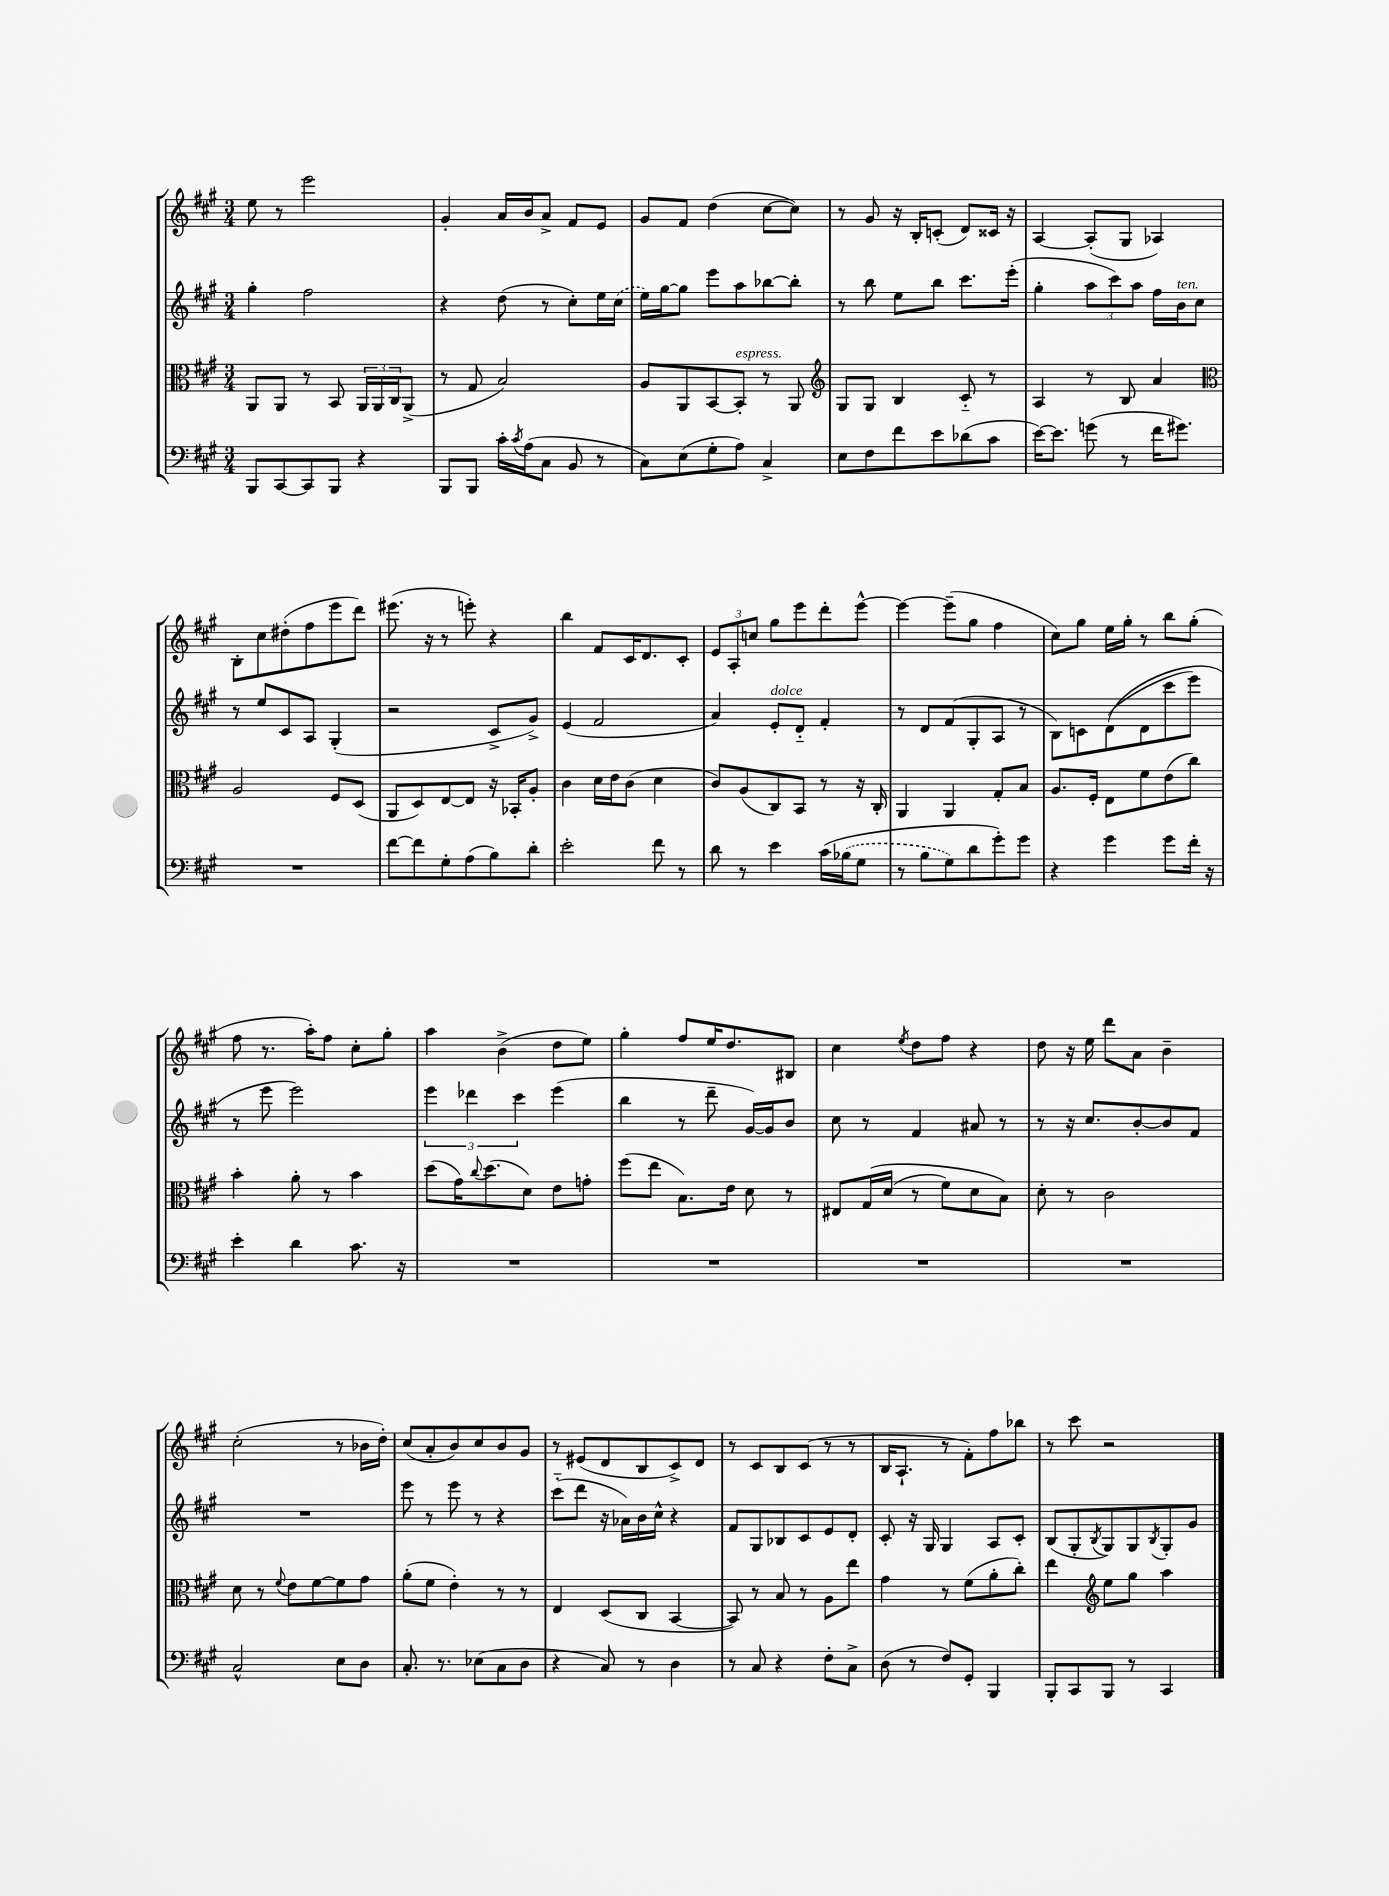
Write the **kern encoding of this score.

**kern	**kern	**kern	**kern
*part4	*part3	*part2	*part1
*staff4	*staff3	*staff2	*staff1
*clefF4	*clefC3	*clefG2	*clefG2
*k[f#c#g#]	*k[f#c#g#]	*k[f#c#g#]	*k[f#c#g#]
*M3/4	*M3/4	*M3/4	*M3/4
=12	=12	=12	=12
8BBB/L	8AA/L	4gg#'\	8ee\
[8CC#/	8AA/J	.	8r
8CC#/]	8r	2ff#\	2eee\
8BBB/J	8BB/	.	.
4r	24AA/LL	.	.
.	24AA/	.	.
.	24C#/J	.	.
.	(8AA^/J	.	.
=13	=13	=13	=13
8BBB/L	8r	4r	4g#'/
8BBB/J	8G#/	.	.
16c#'\LL	2B/)	(8dd\	16a/LL
8qc#/	.	.	.
(16A\J	.	.	16b/J
8C#\J	.	8r	8a^/J
8BB/	.	8cc#'\L)	8f#/L
8r	.	16ee\L	8e/J
.	.	(16cc#\JJ	.
=14	=14	=14	=14
8C#\L)	8A/L	16ee\LL)	8g#/L
.	.	[16gg#\J	.
(8E\	8AA/	8gg#\J]	8f#/J
8G#'\	[8BB/	8eee\L	(4dd\
!	!LO:TX:a:i:t=espress.	!	!
8A\J)	8BB'/J]	8aa\	.
4C#^/	8r	[8bb-X\	[8cc#\L
.	8AA/	8bb-'\J]	8cc#\J])
=15	=15	=15	=15
*	*clefG2	*	*
8E\L	8G#/L	8r	8r
8F#\	8G#/J	8bb\	8g#/
8f#\	4B/	8ee\L	16r
.	.	.	16B'/KL
8e\	.	8bb\J	(8cn'/J
(8d-X\	8c#/	8.ccc#\L	8d/L)
8c#\J	8r	.	16c##X/Jk
.	.	(16eee'\Jk	16r
=16	=16	=16	=16
[16e\KL)	4A/	4gg#'\	[4A/
8.e\J]	.	.	.
(8gn\	8r	12aa\L	(8A'/L]
.	.	12ccc#\)	.
8r	8B/	.	8G#/J
.	.	12aa\J	.
16f#\KL	4a/	16ff#\LL	4A-X/)
!	!	!LO:TX:a:i:t=ten.	!
8.g#X\J)	.	16b\J	.
.	.	8cc#\J	.
!!LO:LB:g=z
=17	=17	=17	=17
*	*clefC3	*	*
2.r	2A/	8r	8B'\L
.	.	8ee/L	8cc#\
.	.	8c#/	(8dd#X'\
.	.	8A/J	8ff#\
.	8F#/L	(4G#'/	8eee\
.	(8D/J	.	8ddd\J)
=18	=18	=18	=18
[8f#\L	8AA/L	2r	(8.eee#X\
8f#\]	8D/)	.	.
.	.	.	16r
8G#'\	[8E/	.	8r
(8A\	8E/J]	.	8eeen'\)
8B\)	16r	8c#^/L	4r
.	16BB-X'/KL	.	.
8d'\J	8A'/J	8g#^/J)	.
=19	=19	=19	=19
2e'\	4c#\	(4e/	4bb\
.	16d\LL	2f#/	8f#/L
.	16e\J	.	.
.	(8c#\J	.	16c#/K
.	.	.	8.d/
8f#\	4d\	.	.
8r	.	.	8c#'/J
=20	=20	=20	=20
8d\	8c#/L)	4a/)	12e/L
.	.	.	12A'/
8r	(8A/	.	.
.	.	.	12ccn/J
!	!	!LO:TX:a:i:t=dolce	!
4e\	8C#/)	8e'/L	8gg#\L
.	8BB/J	8d/J	8eee\
(16c#\LL	8r	4f#'/	8ddd'\
(16B-X\J	.	.	.
8G#\J	16r	.	[8eee^^\J
.	16C#'/	.	.
=21	=21	=21	=21
8r	4AA/	8r	4eee\_
8B\L	.	8d/L	.
8G#\)	4AA/	(8f#/	(8eee~\L]
8d\	.	8G#'/	8gg#\J
8g#'\)	8G#'/L	8A/J	4ff#\
8g#\J	8B/J	8r	.
=22	=22	=22	=22
4r	8.A/L	8B\L)	8cc#\L)
.	.	8cn\	8gg#\J
.	16F#'/Jk	.	.
4g#\	8E\L	((8d\	16ee\LL
.	.	.	16gg#'\JJ
.	8f#\	8d\	8r
8g#\L	(8e\	8ccc#\	8bb\L
16f#'\Jk	8cc#\J)	8eee\J)	(8gg#'\J
16r	.	.	.
!!LO:LB:g=z
=23	=23	=23	=23
4e'\	4b'\	8r	8ff#\
.	.	8eee\	8.r
4d\	8a'\	2eee\)	.
.	.	.	16aa'\KL)
.	8r	.	8ff#\J
8.c#\	4b\	.	8cc#'\L
.	.	.	8gg#'\J
16r	.	.	.
=24	=24	=24	=24
2.r	(8dd\L	6eee\	4aa\
.	16g#\K)	.	.
.	.	6ddd-X\	.
.	8qqcc#/	.	.
.	(8.dd\	.	.
.	.	.	(4b^\
.	.	6ccc#\	.
.	8d\J)	.	.
.	8e\L	(4eee\	8dd\L
.	8gn'\J	.	8ee\J)
=25	=25	=25	=25
2.r	(8ff#\L	4bb\	4gg#'\
.	8ee\J	.	.
.	8.B\L)	8r	8ff#/L
.	.	8ddd~\	16ee/K
.	16e\Jk	.	8.dd/
.	8d\	[16g#/LL)	.
.	.	16g#/J]	.
.	8r	8b/J	8B#X/J
=26	=26	=26	=26
2.r	8E#X/L	8cc#\	4cc#\
.	(16G#/L	8r	.
.	(16d/JJ	.	.
.	.	.	8qee/
.	8r	4f#/	8dd\L
.	8f#\L)	.	8ff#\J
.	8d\	8a#X/	4r
.	8B\J)	8r	.
=27	=27	=27	=27
2.r	8d'\	8r	8dd\
.	8r	16r	16r
.	.	8.cc#/L	16ee\
.	2c#\	.	8ddd\L
.	.	[8b'/	8a\J
.	.	8b/]	4b~\
.	.	8f#/J	.
!!LO:LB:g=z
=28	=28	=28	=28
2C#^^/	8d\	2.r	(2cc#'\
.	8r	.	.
.	8qqf#/	.	.
.	8e\L	.	.
.	[8f#\	.	.
8E\L	8f#\]	.	8r
8D\J	8g#\J	.	16b-X\LL
.	.	.	16dd'\JJ)
=29	=29	=29	=29
8.C#'/	(8a'\L	8eee\	(8cc#/L
.	8f#\J	8r	8a'/
8.r	.	.	.
.	4e'\)	8eee\	8b/)
(8E-X\L	.	8r	8cc#/
8C#\	8r	4r	8b/
8D\J	8r	.	8g#/J
=30	=30	=30	=30
4r	4E/	(8ccc#\L	8r
.	.	8ddd\J	(8e#X/L
8C#/)	(8D/L	16r	8d/
.	.	16a-X\LL)	.
8r	8C#/J	16b\	8B/
.	.	16cc#^^\JJ	.
4D\	[4BB/	4r	8c#^/)
.	.	.	8d/J
=31	=31	=31	=31
8r	8BB/])	8f#/L	8r
8C#/	8r	8G#/	8c#/L
4r	8B/	8B-X/	8B/
.	8r	8c#/	(8c#/J
8F#'\L	8A\L	8e/	8r
8C#^\J	8ee\J	8d'/J	8r
=32	=32	=32	=32
(8D\	4g#\	8c#'/	16B/KL
.	.	.	8.A`/J
8r	.	16r	.
.	.	16G#/	.
8F#/L)	8r	4G#/	8r
8GG#'/J	(8f#\L	.	8f#'\L)
4BBB/	8a'\	8A/L	8ff#\
.	8cc#'\J)	8c#'/J	8bb-X\J
=33	=33	=33	=33
8BBB'/L	4ee\	(8B/L	8r
8CC#/	.	8G#'/	8ccc#\
*	*clefG2	*	*
.	.	8qB/	.
8BBB/J	8ee\L	8G#/)	2r
8r	8gg#\J	8G#/	.
.	.	8qB/	.
4CC#/	4aa\	8G#'/	.
.	.	8g#/J	.
==	==	==	==
*-	*-	*-	*-
